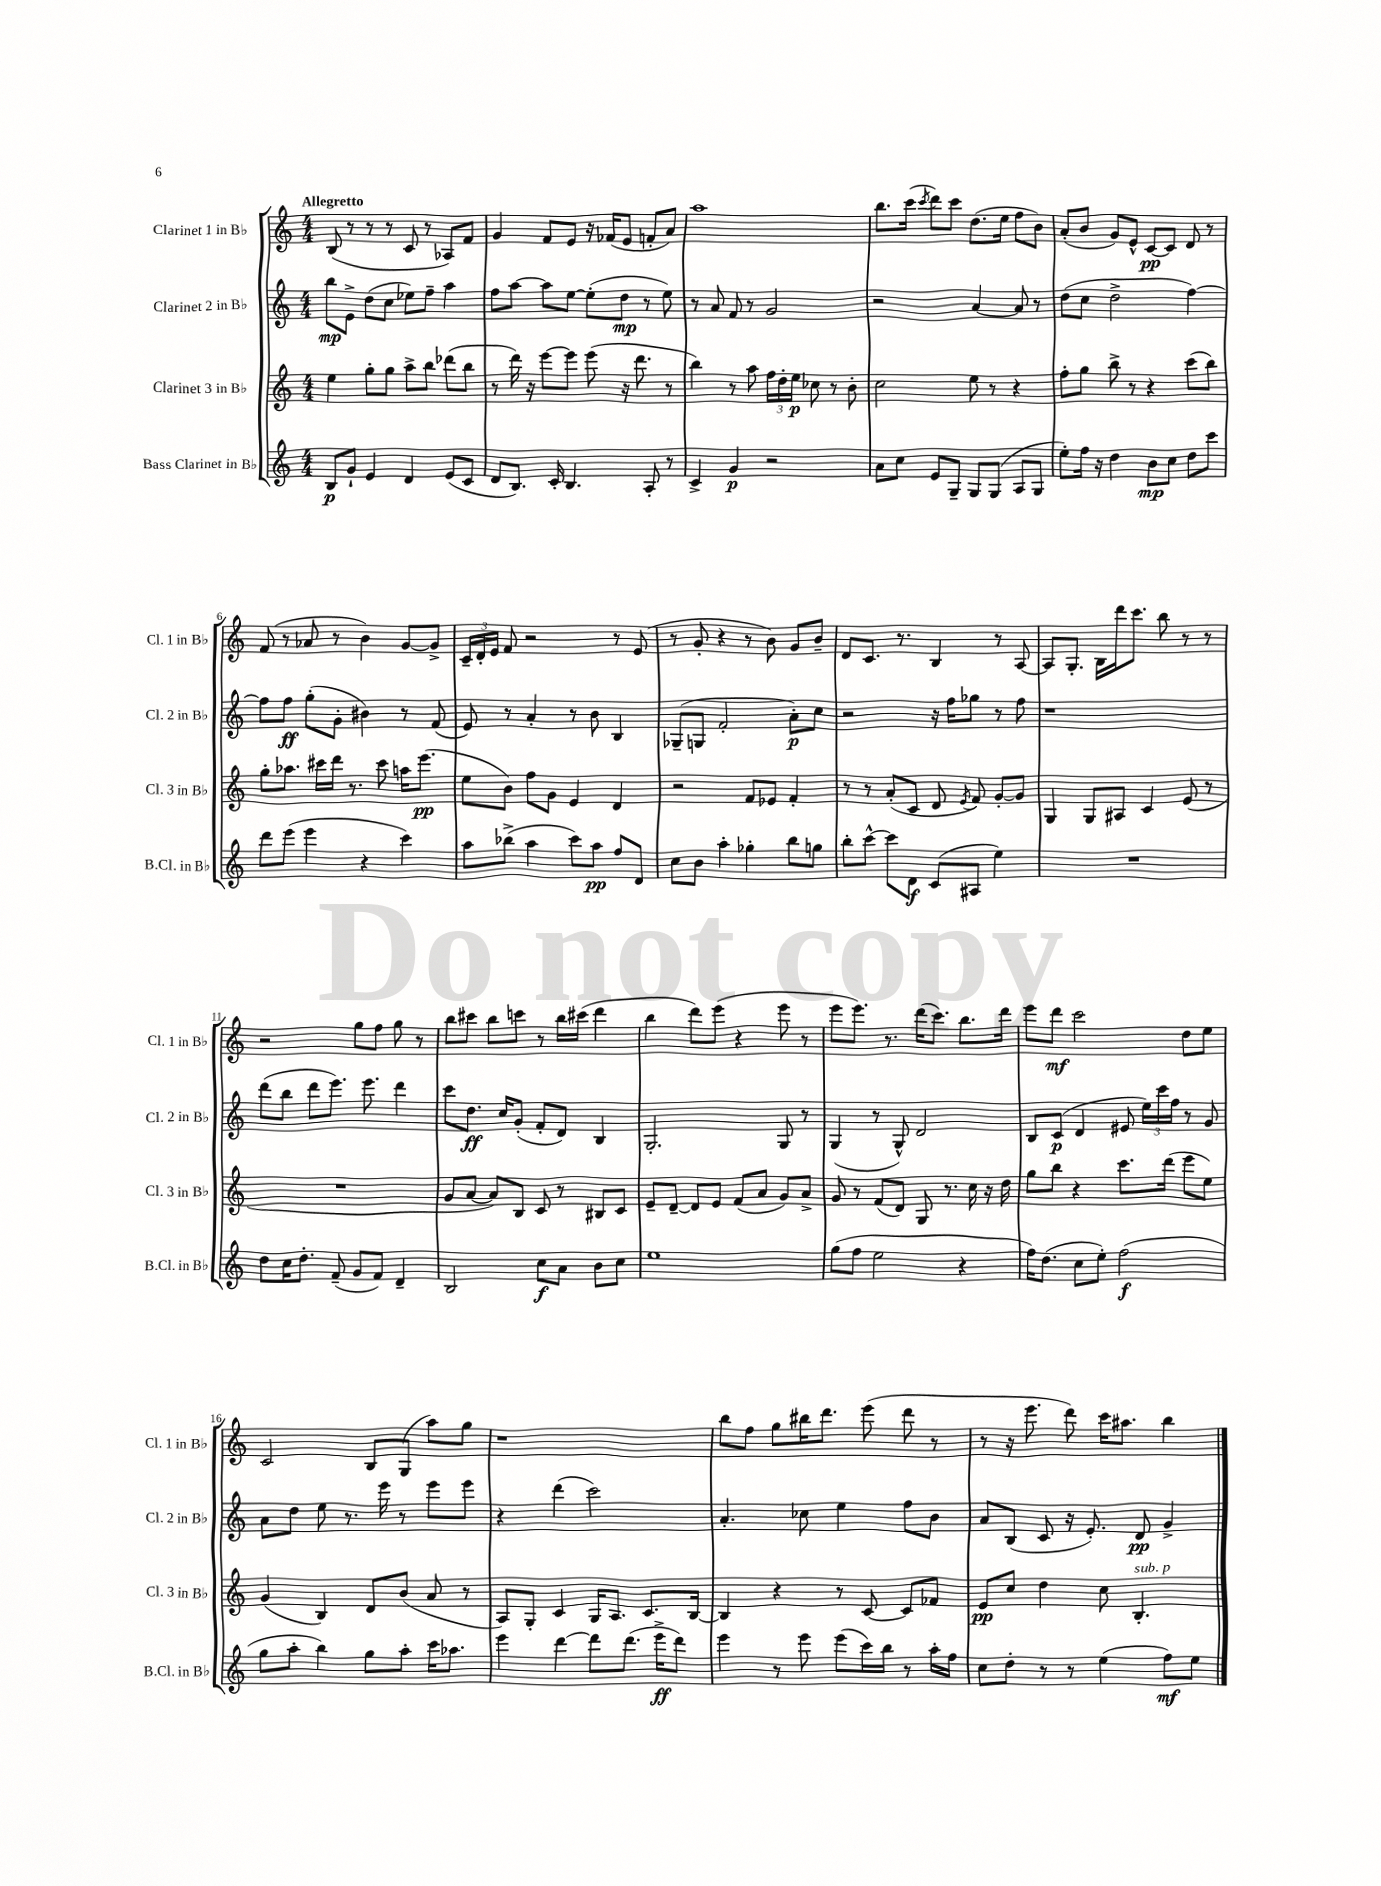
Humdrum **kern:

**kern	**kern	**kern	**kern
*staff4	*staff3	*staff2	*staff1
*clefG2	*clefG2	*clefG2	*clefG2
*k[]	*k[]	*k[]	*k[]
*M4/4	*M4/4	*M4/4	*M4/4
8B	4ee	8bb	(8B
8g`	.	8e^	8r
4e	8gg'	(8dd	8r
.	8gg	8cc	8r
4d	8aa^	8ee-)	8c
.	8bb	8ff~	8r
(8e	(8ddd-	4aa	8A-)
8c	8bb	.	8f
=	=	=	=
8d	8r	8ff	4g
8.B)	16ddd)	[8aa	.
.	16r	.	.
.	[8eee	8aa]	8f
16c'	.	.	.
4.B	8eee]	[8ee	8e
.	(8eee	(8ee']	16r
.	.	.	(16f-
.	16r	8dd	8e
.	8.ddd	.	.
8A'	.	8r	8f'
8r	8r	8ee)	8a)
=	=	=	=
4c^	4bb)	8r	1aa
.	.	8a	.
4g	8r	8f	.
.	8aa	8r	.
2r	24ff	2g	.
.	24dd'	.	.
.	24ee	.	.
.	8cc-	.	.
.	8r	.	.
.	8b'	.	.
=	=	=	=
8a	2cc	2r	8.bb
8cc	.	.	.
.	.	.	(16ccc
.	.	.	8qccc
8e	.	.	8ddd)
8G~	.	.	8ccc
8G	8ee	[4a	(8.dd
(8G	8r	.	.
.	.	.	16ee
8A	4r	8a]	8ff
8G	.	8r	8b)
=	=	=	=
8ee')	8ff'	(8dd	(8a'
16ff	8gg	8cc	8b
16r	.	.	.
4dd	8bb^	2dd^	8g)
.	8r	.	8e^^
8b	4r	.	[8c
8cc	.	.	8c]
8dd	(8ccc	[4ff)	8d
8ccc	8bb)	.	8r
=	=	=	=
8ddd	8gg'	8ff]	(8f
(8eee	8.aa-	8ff	8r
4eee	.	(8gg'	8a-
.	16ccc#	.	.
.	16ddd	8g'	8r
.	8.r	.	.
4r	.	4b#)	4b)
.	8ccc#	.	.
4ccc)	16aa	8r	[8g
.	(8.eee	.	.
.	.	(8f	8g^]
=	=	=	=
8aa	8ee	8e)	24c~
.	.	.	24d'
.	.	.	24e
(8bb-^	8b)	8r	8f
4aa	8ff	4a'	2r
.	8g	.	.
8ccc)	4e	8r	.
8aa	.	8b	.
8ff	4d	4B	8r
8d	.	.	(8e
=	=	=	=
8cc	2r	(8G-~	8r
8b	.	8G	8g'
4aa'	.	2f'	4r
4gg-'	8f	.	8r
.	8e-	.	8b)
8bb	4f'	8a')	8g
8gg	.	8cc	8b~
=	=	=	=
8bb'	8r	2r	8d
[8ccc^^	8r	.	8.c
8ccc]	(8a'	.	.
.	.	.	8.r
8d	8c	.	.
(8c	8d	16r	4B
.	.	16ff	.
.	8qe	.	.
8A#	8f)	8gg-	.
4ee)	[8g'	8r	8r
.	8g]	8ff	[8A
=	=	=	=
1r	4G	1r	8A]
.	.	.	8.G'
.	8G	.	.
.	.	.	16B
.	8A#	.	16ddd
.	.	.	8.ccc
.	4c	.	.
.	.	.	8bb
.	(8e	.	8r
.	8r	.	8r
=	=	=	=
8dd	1r	(8ddd	2r
16cc	.	8bb	.
8.dd'	.	.	.
.	.	8ddd	.
(8f~	.	8.eee)	.
8g	.	.	8gg
.	.	8.eee	.
8f)	.	.	8ff
4d~	.	4ddd	8gg
.	.	.	8r
=	=	=	=
2B	8g	8ccc	8bb
.	[8a	8.dd	8ccc#
.	8a])	.	8bb
.	.	16cc	.
.	8B	(8g'	8ccc
8cc	8c	8f'	8r
8a	8r	8d)	16bb
.	.	.	(16ccc#
8b	8B#	4B	4ddd
8cc	8c	.	.
=	=	=	=
1ee	8e~	2.G'	4bb
.	[8d~	.	.
.	8d]	.	8ddd)
.	8e	.	(8eee
.	(8f	.	4r
.	8a	.	.
.	8g)	8G	8eee
.	8a^	8r	8r
=	=	=	=
(8gg	8g	(4G	8eee
8ff	8r	.	8.eee)
2ee	(8f	8r	.
.	.	.	8.r
.	8d)	8G^^)	.
.	8G	2d	(16ddd
.	.	.	8.ccc)
.	8.r	.	.
4r	.	.	8.bb
.	16cc	.	.
.	16r	.	.
.	16dd	.	16ddd
=	=	=	=
16ff)	8gg	8B	8eee
(8.dd	.	.	.
.	8bb	(8c	8ddd
8cc	4r	4d	2ccc
8ee')	.	.	.
(2ff	8.ccc	8e#	.
.	.	24ee)	.
.	.	24ccc	.
.	(16ddd	.	.
.	.	24ff	.
.	8eee	8r	8dd
.	8ee)	8g	8ee
=	=	=	=
8gg	(4g	8a	2c
8aa'	.	8dd	.
4bb)	4B)	8ee	.
.	.	8.r	.
8gg	8d	.	8B
.	.	16eee	.
8aa'	(8b	8r	(8G
16ccc	8a	8eee	8aa)
8.aa-	.	.	.
.	8r	8eee	8gg
=	=	=	=
4eee	8A)	4r	1r
.	8G'	.	.
[4ddd	4c	(4ddd	.
8ddd]	16G	2ccc)	.
.	8.A	.	.
(8.ddd	.	.	.
.	8.c	.	.
16eee^	.	.	.
8ddd)	.	.	.
.	[16B	.	.
=	=	=	=
4eee	4B]	4.a'	8bb
.	.	.	8ff
8r	4r	.	8gg
8eee	.	8cc-	16bb#
.	.	.	8.ddd
(8eee	8r	4ee	.
16ccc)	[8c	.	(8eee
16bb	.	.	.
8r	8c]	8ff	8ddd
16aa'	8f-	8b	8r
16ff	.	.	.
=	=	=	=
8cc	8e	8a	8r
8dd'	8cc	(8B	16r
.	.	.	8.eee
8r	4dd	8c	.
8r	.	16r	8ddd)
.	.	8.e')	.
(4ee	8cc	.	16ccc
.	.	.	8.aa#
.	4.B'	8d	.
8ff)	.	4g^	4bb
8ee	.	.	.
==	==	==	==
*-	*-	*-	*-
